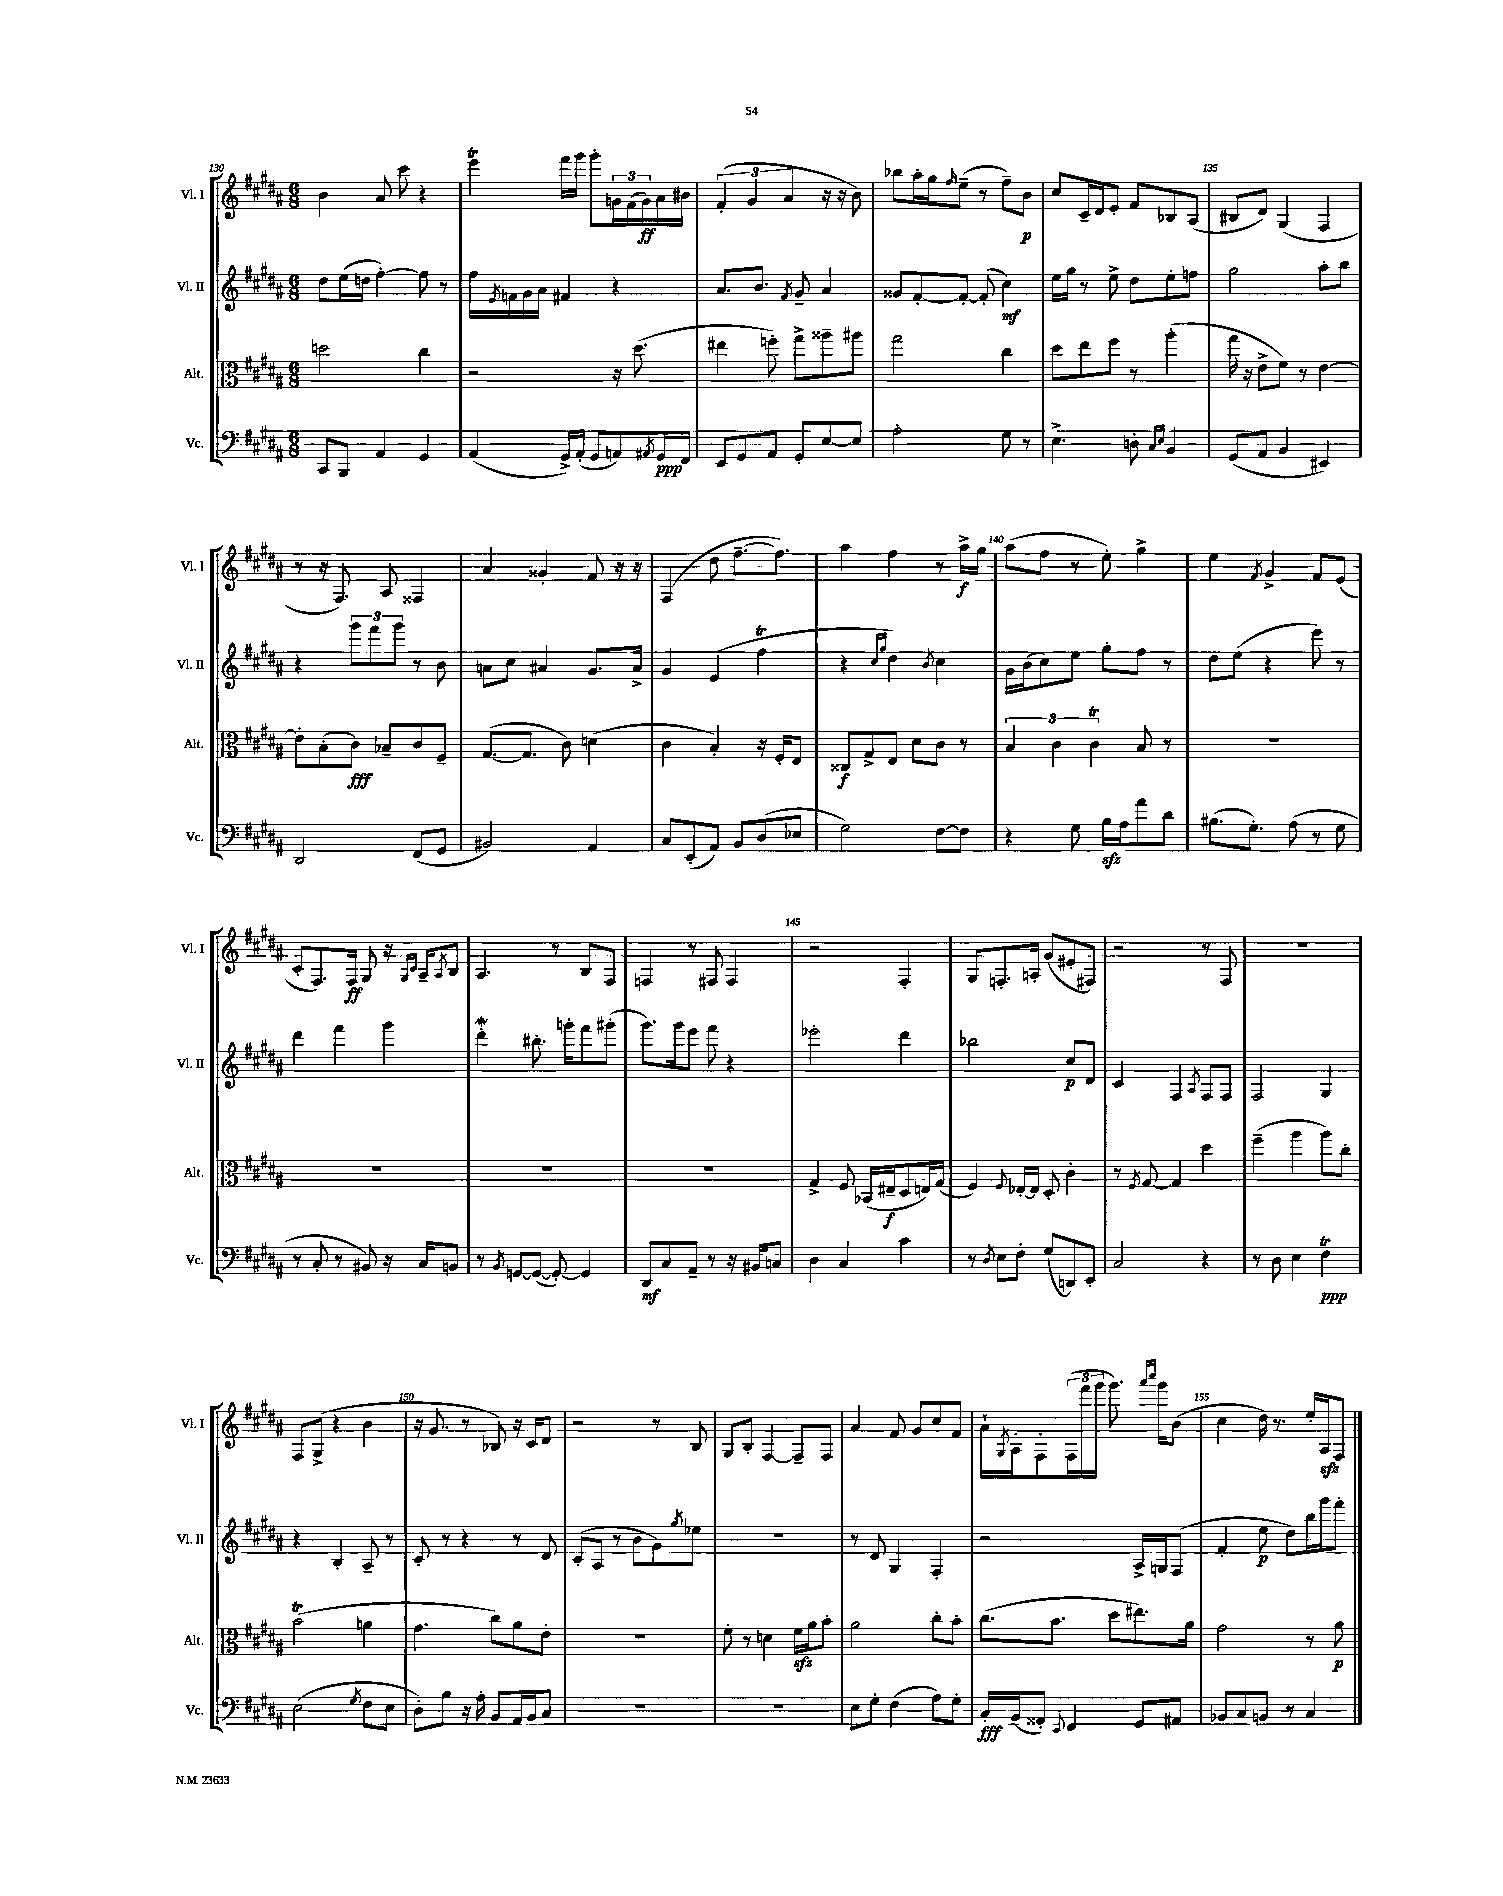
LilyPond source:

<<
\new StaffGroup <<
\new Staff = "s0" \with { instrumentName = "Vl. I" shortInstrumentName = "Vl. I" } {
    \clef treble \key b \major \numericTimeSignature \time 6/8
    b'4 ais'8 cis'''8 r4 |
    e'''4\trill fis'''16 gis'''16 gis'''8-. \tuplet 3/2 { g'16 fis'16( g'16\ff) } ais'16 bis'16 |
    \tuplet 3/2 { fis'4-.( gis'4 ais'4 } r16 r16 b'8) |
    bes''8 ais''16-. gis''16 \grace { fis''16 } e''8--( r8 fis''8--) b'8\p |
    cis''8 cis'16-- dis'16 e'8-. fis'8 bes8 ais8( |
    bis8 dis'8) gis4( fis4 |
    r8 r16 fis8.) ais8 fisis4 |
    ais'4 gisis'4-. fis'8 r16 r16 |
    fis4( dis''8 fis''8.~-- fis''8.) |
    ais''4 fis''4 r8 ais''16->\f gis''16 |
    ais''8( fis''8 r8 e''8-.) gis''4-> |
    e''4 \acciaccatura { fis'8 } gis'4-> fis'8 e'8( |
    cis'8-. fis8.) fis16\ff gis8 r16 \grace { gis16 cis'16 } ais16-- \acciaccatura { ais8 } b8 |
    ais4. r8 b8 fis8 |
    f4 r8 fis8 fis4 |
    r2 fis4-. |
    gis8 f8.-. a16-. gis'8( eis'8-. fis8) |
    r2 r8 fis8 |
    R2. |
    fis8 gis8->( r4 b'4 |
    r16 gis'8. r8 bes8) r16 cis'16 dis'8 |
    r2 r8 b8 |
    gis8 b8-. fis4~ fis8-- fis8 |
    ais'4 fis'8 gis'8 cis''8 fis'8 |
    ais'16-! \acciaccatura { gis8 } ais16-. fis8-. \tuplet 3/2 { fis16( fis'''16 gis'''16 } gis'''8.) \grace { ais'''16 cis''''16 } gis'''16 b'8( |
    cis''4 dis''16) r8. e''16-. ais16\sfz fis8 \bar "|." |
}
\new Staff = "s1" \with { instrumentName = "Vl. II" shortInstrumentName = "Vl. II" } {
    \clef treble \key b \major \numericTimeSignature \time 6/8
    dis''8 e''16( d''16 fis''4~-.) fis''8 r8 |
    fis''16 \acciaccatura { e'8 } f'16 gis'16 ais'16 fis'4 r4 |
    ais'8. b'8. \acciaccatura { fis'8 } gis'8-- ais'4 |
    gisis'8 fis'8~-. fis'8~-. fis'8-.( cis''4\mf) |
    e''16 gis''16 r8 e''8-> dis''8 e''8-. f''8 |
    gis''2 ais''8-. b''8 |
    r4 \tuplet 3/2 { gis'''8 fis'''8 gis'''8 } r8 b'8 |
    a'8 cis''8 ais'4 gis'8. ais'16-> |
    gis'4 e'4( fis''4\trill |
    r4 \grace { cis''16 gis''16 } dis''4) \acciaccatura { b'8 } cis''4 |
    gis'16 b'16( cis''8) e''8 gis''8-. fis''8 r8 |
    dis''8 e''8( r4 e'''8) r8 |
    dis'''4 fis'''4 gis'''4 |
    dis'''4-.\mordent bis''8.-. g'''16-. fis'''8 gis'''8-.( |
    gis'''8.) gis'''16 e'''8 fis'''8 r4 |
    ees'''2-. dis'''4 |
    bes''2 cis''8\p dis'8 |
    cis'4 fis4 \acciaccatura { ais8 } fis8 fis8 |
    fis2 gis4 |
    r4 b4-. ais8-- r8 |
    cis'8-. r8 r4 r8 dis'8 |
    cis'8-.( ais8 r8 b'8 gis'8) \acciaccatura { gis''8 } ees''8 |
    R2. |
    r8 dis'8 gis4 fis4-. |
    r2 ais16-> g16 fis8( |
    fis'4-. e''8\p dis''8) b''16 gis'''16 fis'''8-. \bar "|." |
}
\new Staff = "s2" \with { instrumentName = "Alt." shortInstrumentName = "Alt." } {
    \clef alto \key b \major \numericTimeSignature \time 6/8
    d''2 cis''4 |
    r2 r16 dis''8.( |
    eis''4 f''8-.) gis''8-> aisis''8-- ais''8 |
    gis''2 cis''4 |
    dis''8 e''8 fis''8 r8 ais''4-.( |
    gis''16 r16 e'8-> fis'8) r8 e'4~ |
    e'8-. b8-.( cis'8\fff) bes8-- cis'8 fis8-- |
    gis8.~( gis8. cis'8) d'4( |
    cis'4 b4-.) r16 fis16-. e8 |
    cisis8\f gis8-> e8 dis'8 cis'8 r8 |
    \tuplet 3/2 { b4 cis'4 cis'4\trill } b8 r8 |
    R2. |
    R2. |
    R2. |
    R2. |
    gis4-> fis8 bes,16( eis16--\f dis8 e16) gis16( |
    fis4) \appoggiatura { fis8 } ees16~-. ees16 dis8-. cis'4-. |
    r8 \acciaccatura { fis8 } gis8~ gis4 dis''4 |
    fis''4--( ais''4 ais''8) cis''8-. |
    b'2\trill( a'4 |
    gis'4. cis''8) ais'8 e'8-. |
    R2. |
    fis'8-. r8 d'4 fis'16\sfz ais'16 b'8-. |
    ais'2 cis''8-. b'8-. |
    cis''8.( b'8. dis''8 eis''8.) ais'16 |
    gis'2 r8 ais'8\p \bar "|." |
}
\new Staff = "s3" \with { instrumentName = "Vc." shortInstrumentName = "Vc." } {
    \clef bass \key b \major \numericTimeSignature \time 6/8
    cis,8 b,,8 ais,4 gis,4 |
    ais,4( gis,16->) ais,16-.( gis,8 a,8) \acciaccatura { ais,8 } gis,16\ppp fis,16 |
    e,8 gis,8 ais,8 gis,8-. e8~ e8 |
    ais2-. gis8 r8 |
    e4.-> d8-. \grace { cis16 e16 } b,4 |
    gis,8( ais,8 b,4 eis,4) |
    dis,2 fis,8( gis,8 |
    bis,2) ais,4 |
    cis8 e,8-.( ais,8) b,8 dis8( ees8 |
    gis2) fis8~ fis8 |
    r4 gis8 b16\sfz ais16 ais'8 dis'8 |
    bis8.( gis8.-.) ais8( r8 gis8 |
    r8 cis8-. r8 bis,8) r16 cis16 b,8 |
    r8 \acciaccatura { b,8 } g,8~ g,8~( g,8~-.) g,4 |
    dis,8\mf cis8 ais,8-- r8 r16 bis,16 c8 |
    dis4 cis4 cis'4 |
    r8 \acciaccatura { dis8 } e8 fis8-. gis8( d,8) e,8-. |
    cis2 r4 |
    r8 dis8 e4 fis4\trill\ppp |
    e2( \acciaccatura { gis8 } fis8 e8 |
    dis8-.) b8 r16 ais16-. b,8 ais,16 b,16 cis8 |
    R2. |
    R2. |
    e8 gis8-. fis4( ais8) gis8-. |
    cis16-.\fff b,16( aisis,8-.) \appoggiatura { e,8 } fis,4 gis,8 ais,8 |
    bes,8 cis8 b,8 r8 cis4 \bar "|." |
}
>>
>>
\layout { \context { \Score currentBarNumber = #130 \override BarNumber.break-visibility = ##(#f #t #t) barNumberVisibility = #(every-nth-bar-number-visible 5) } }
